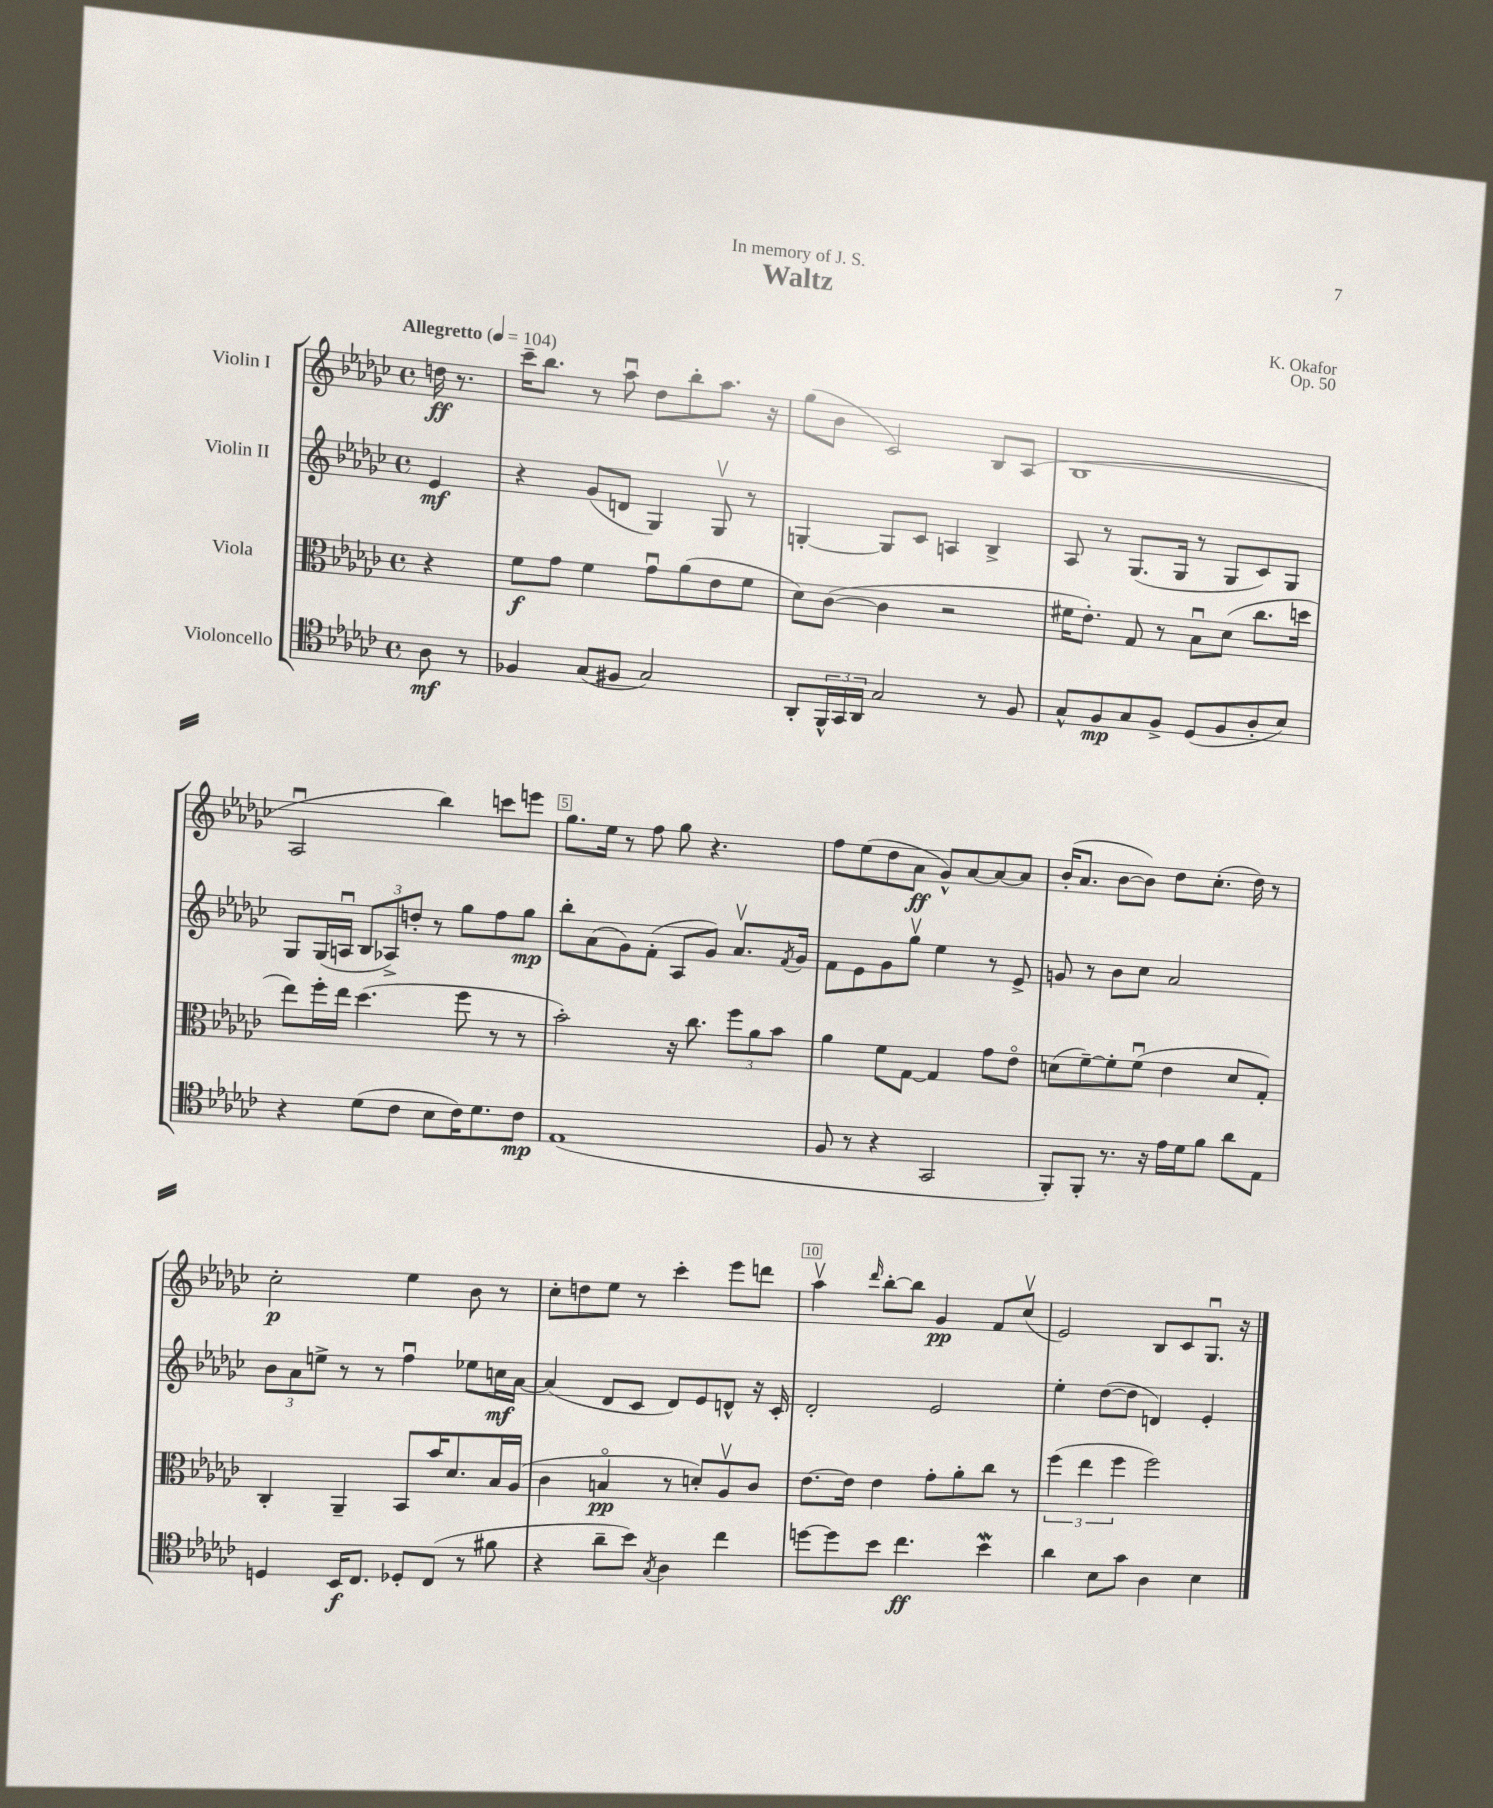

**kern	**kern	**kern	**kern
*staff4	*staff3	*staff2	*staff1
*clefC4	*clefC3	*clefG2	*clefG2
*k[b-e-a-d-g-c-]	*k[b-e-a-d-g-c-]	*k[b-e-a-d-g-c-]	*k[b-e-a-d-g-c-]
*M4/4	*M4/4	*M4/4	*M4/4
*met(c)	*met(c)	*met(c)	*met(c)
*MM104	*MM104	*MM104	*MM104
8A-\	4r	4e-/	16dd\
.	.	.	8.r
8r	.	.	.
=	=	=	=
4F-/	8f\L	4r	16ccc-~\LK
.	.	.	8.bb-\J
.	8g-\J	.	.
(8G-/L	4f\	(8g-/L	8r
8F#/J	.	8d/J	8aa-u\
2G-/)	8g-u\L	4G-/)	8dd-\L
.	(8a-\	.	8bb-'\
.	8e-\	8G-v/	8.aa-\J
.	8f\J	8r	.
.	.	.	16r
=	=	=	=
8AA-'/L	8d-\L)	[4G'/	(8gg-\L
24FF^^/L	([8c-\J	.	8b-\J
24GG-/	.	.	.
24AA-/JJ	.	.	.
2G-/	4c-\]	8G/]L	2c-/)
.	.	8c-/J	.
.	2r	4A/	.
8r	.	4B-^/	8B-/L
8F/	.	.	(8A-/J
=	=	=	=
8G-^^/L	16f#\LK	8A-/	1B-
.	8.e-'\J)	.	.
8F/	.	8r	.
8G-/	8G-/	(8.G-/L	.
8F^/J	8r	.	.
.	.	16G-/Jk	.
(8D-/L	8B-u\L	8r	.
8F/	(8d-\J	8G-/L	.
8A-'/	8.cc-\L	8c-/)	.
8B-/J)	.	8G-/J	.
.	16dd\Jk	.	.
=	=	=	=
4r	8ee-\L)	8G-/L	2A-u/
.	16ff'\L	(16G-/L	.
.	16ee-\JJ	16Au/JJ	.
(8d-\L	(4.dd-\	12B-/L	.
.	.	12A-^/)	.
8c-\J	.	.	.
.	.	12dd'/J	.
8B-\L	.	8r	4bb-\)
16c-\K)	8ff\	8gg-\L	.
8.d-\	.	.	.
.	8r	8ff\	8ccc\L
8c-\J	8r	8gg-\J	8eee\J
=	=	=	=
(1E-	2b-'\)	8bb-'\L	8.gg-\L
.	.	(8a-\	.
.	.	.	16ee-\Jk
.	.	8g-\)	8r
.	.	(8f'\J	8ff\
.	16r	8A-/L	8gg-\
.	8.cc-\	.	.
.	.	8g-/J)	4.r
.	12ff\L	8.a-v/L	.
.	12a-\	.	.
.	12b-\J	.	.
.	.	8qf/	.
.	.	16g-/Jk	.
=	=	=	=
8F/	4a-\	8f\L	8ff\L
8r	.	8e-\	(8ee-\
4r	8f\L	8g-\	8dd-\
.	[8G-\J	8gg-v\J	8a-\J
2GG-/	4G-/]	4ee-\	8g-^^/L)
.	.	.	[8a-/
.	8g-\L	8r	8a-/_
.	8e-o\J	8e-^/	8a-/]J
=	=	=	=
8FF'/L)	(8d\L	8g/	(16b-'/LK
.	.	.	8.a-/J
8FF'/J	[8f~\)	8r	.
8.r	8f'\]	8b-\L	[8b-\L
.	(8fu\J	8cc-\J	8b-\]J)
16r	.	.	.
16e-\LL	4e-\	2a-/	8dd-\L
16d-\J	.	.	.
8f\J	.	.	(8.cc-'\J
8a-\L	8d/L	.	.
.	.	.	16dd-\)
8E-\J	8G-'/J)	.	8r
=	=	=	=
4D/	4C-'/	12b-\L	2cc-'\
.	.	12a-\	.
.	.	12ee^\J	.
16BB-/LK	4AA-~/	8r	.
8.C-/J	.	.	.
.	.	8r	.
8D-'/L	8BB-/L	4ffu\	4ee-\
(8C-/J	16b-/K	.	.
.	8.d-/	.	.
8r	.	8ee-\L	8b-\
8f#\	16B-/L	16cc\L	8r
.	(16A-/JJ	[16a-\JJ	.
=	=	=	=
4r	4c-\	(4a-/]	8cc-'\L
.	.	.	8dd\
8a-~\L	4Bo/	8d-/L	8ee-\J
8b-\J)	.	8c-/J	8r
8qG-/	.	.	.
4A-\	8r	8d-/L)	4ccc-'\
.	8d'/L)	8e-/	.
4cc-\	8A-v/	8d^^/J	8eee-\L
.	8c-/J	16r	8ddd\J
.	.	16c-'/	.
=	=	=	=
[8dd\L	[8.e-\L	2d-'/	4aa-v\
8dd\]	.	.	.
.	16e-\]Jk	.	.
.	.	.	16qqddd-/
8b-\J	4e-\	.	[8bb-'\L
4.cc-\	.	.	8bb-\]J
.	8g-'\L	2e-/	4g-/
.	8a-'\	.	.
4b-\	8cc-\J	.	8f/L
.	8r	.	(8cc-v/J
=	=	=	=
4a-\	(6ff\	4ee-'\	2e-/)
.	6ee-\	.	.
8B-\L	.	([8dd-\L	.
.	6ff\	.	.
8g-\J	.	8dd-\]J	.
4A-\	2ff\)	4d/)	8B-/L
.	.	.	8c-/
4B-\	.	4e-'/	8.G-u/J
.	.	.	16r
==	==	==	==
*-	*-	*-	*-
